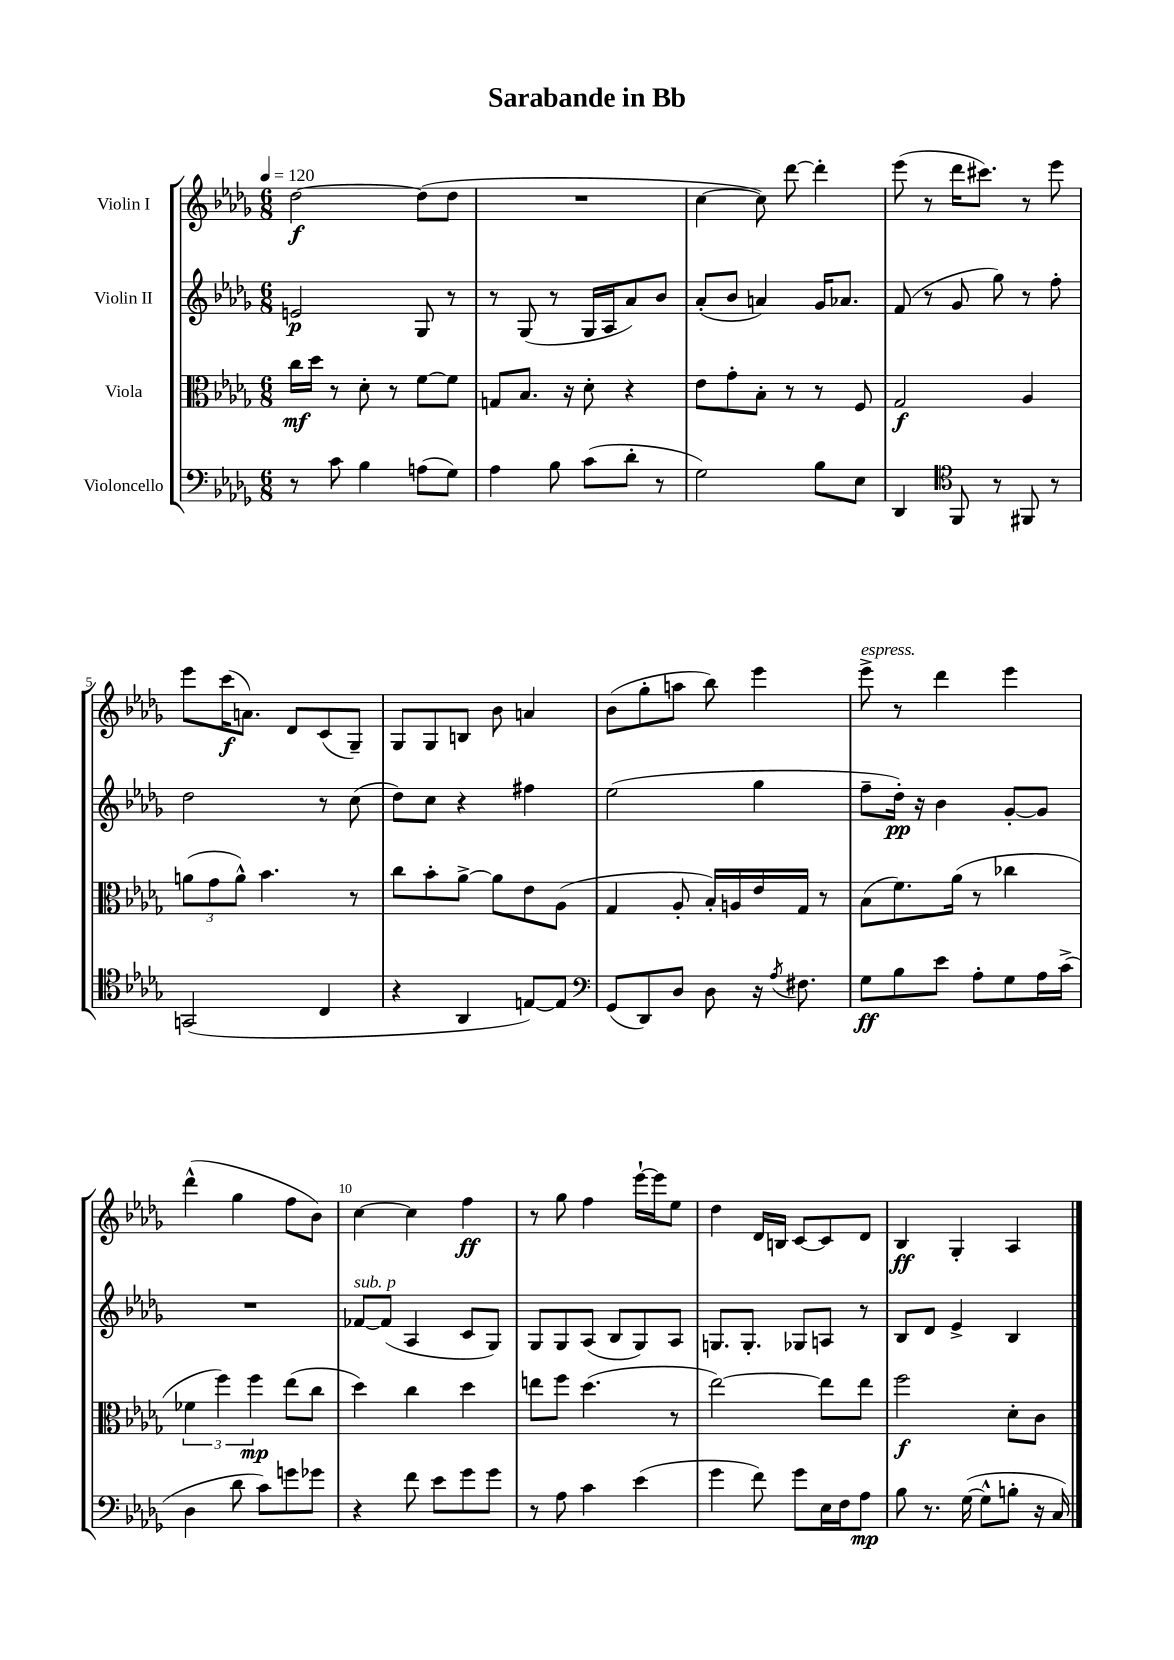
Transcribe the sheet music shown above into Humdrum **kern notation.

**kern	**kern	**kern	**kern
*staff4	*staff3	*staff2	*staff1
*clefF4	*clefC3	*clefG2	*clefG2
*k[b-e-a-d-g-]	*k[b-e-a-d-g-]	*k[b-e-a-d-g-]	*k[b-e-a-d-g-]
*M6/8	*M6/8	*M6/8	*M6/8
*MM120	*MM120	*MM120	*MM120
8r	16cc\LL	2e/	[2dd-\
.	16dd-\JJ	.	.
8c\	8r	.	.
4B-\	8d-'\	.	.
.	8r	.	.
(8A\L	[8f\L	8G-/	(8dd-\]L
8G-\J)	8f\]J	8r	8dd-\J
=	=	=	=
4A-\	8G/L	8r	2.r
.	8.B-/J	(8G-/	.
8B-\	.	8r	.
.	16r	.	.
(8c\L	8d-'\	16G-/LL	.
.	.	16A-/J	.
8d-'\J	4r	8a-/)	.
8r	.	8b-/J	.
=	=	=	=
2G-\)	8e-\L	(8a-'/L	[4cc\
.	8g-'\	8b-/J	.
.	8B-'\J	4a/)	8cc\])
.	8r	.	[8ddd-\
8B-\L	8r	16g-/LK	4ddd-'\]
.	.	8.a-/J	.
8E-\J	8F/	.	.
=	=	=	=
4DD-/	2G-/	(8f/	(8eee-\
.	.	8r	8r
*clefC4	*	*	*
8FF/	.	8g-/	16ddd-\LK
.	.	.	8.ccc#\J)
8r	.	8gg-\)	.
8FF#/	4A-/	8r	8r
8r	.	8ff'\	8eee-\
=	=	=	=
(2GG/	(12a\L	2dd-\	8eee-\L
.	12g-\	.	.
.	.	.	(16ccc\K
.	12a^^\J)	.	.
.	.	.	8.a\J)
.	4.b-\	.	.
.	.	.	8d-/L
4C/	.	8r	(8c/
.	8r	(8cc\	8G-~/J)
=	=	=	=
4r	8cc\L	8dd-\L)	8G-/L
.	8b-'\	8cc\J	8G-/
4AA-/	[8a-^\J	4r	8B/J
.	8a-\]L	.	8b-\
[8E/L)	8e-\	4ff#\	4a/
8E/]J	(8A-\J	.	.
=	=	=	=
*clefF4	*	*	*
(8GG-/L	4G-/	(2ee-\	(8b-\L
8DD-/)	.	.	8gg-'\
8D-/J	8A-'/	.	8aa\J
8D-\	16B-'/LL)	.	8bb-\)
.	16A/	.	.
16r	16e-/	4gg-\	4eee-\
8qA-/	.	.	.
8.F#\	16G-/JJ	.	.
.	8r	.	.
=	=	=	=
8G-\L	(8B-\L	8ff~\L	8eee-^\
8B-\	8.f\)	16dd-'\Jk)	8r
.	.	16r	.
8e-\J	.	4b-\	4ddd-\
.	(16a-\Jk	.	.
8A-'\L	8r	.	.
8G-\	4cc-\	[8g-'/L	4eee-\
16A-\L	.	8g-/]J	.
(16c^\JJ	.	.	.
=	=	=	=
4D-\	6f-\	2.r	(4ddd-^^\
.	6ff\)	.	.
8d-\	.	.	4gg-\
.	6ff\	.	.
8c\L)	.	.	.
8g\	(8ee-\L	.	8ff\L
8g-\J	8cc\J	.	8b-\J)
=	=	=	=
4r	4dd-\)	[8f-/L	[4cc\
.	.	(8f-/]J	.
8f\	4cc\	4A-/	4cc\]
8e-\L	.	.	.
8g-\	4dd-\	8c/L	4ff\
8g-\J	.	8G-/J)	.
=	=	=	=
8r	8ee\L	8G-/L	8r
8A-\	8ff\J	8G-/	8gg-\
4c\	(4.dd-\	(8A-/J	4ff\
.	.	8B-/L	.
(4e-\	.	8G-/)	[16eee-`\LL
.	.	.	16eee-\]J
.	8r	8A-/J	8ee-\J
=	=	=	=
4g-\	[2ee-\)	8.G/L	4dd-\
.	.	8.G'/J	.
8f\)	.	.	16d-/LL
.	.	.	16B/JJ
8g-\L	.	8G-/L	[8c/L
16E-\L	8ee-\]L	8A/J	8c/]
16F\J	.	.	.
8A-\J	8ee-\J	8r	8d-/J
=	=	=	=
8B-\	2ff\	8B-/L	4B-/
8.r	.	8d-/J	.
.	.	4e-^/	4G-'/
([16G-\	.	.	.
8G-^^\]L	.	.	.
8B'\J	8d-'\L	4B-/	4A-/
16r	8c\J	.	.
16C/)	.	.	.
==	==	==	==
*-	*-	*-	*-
